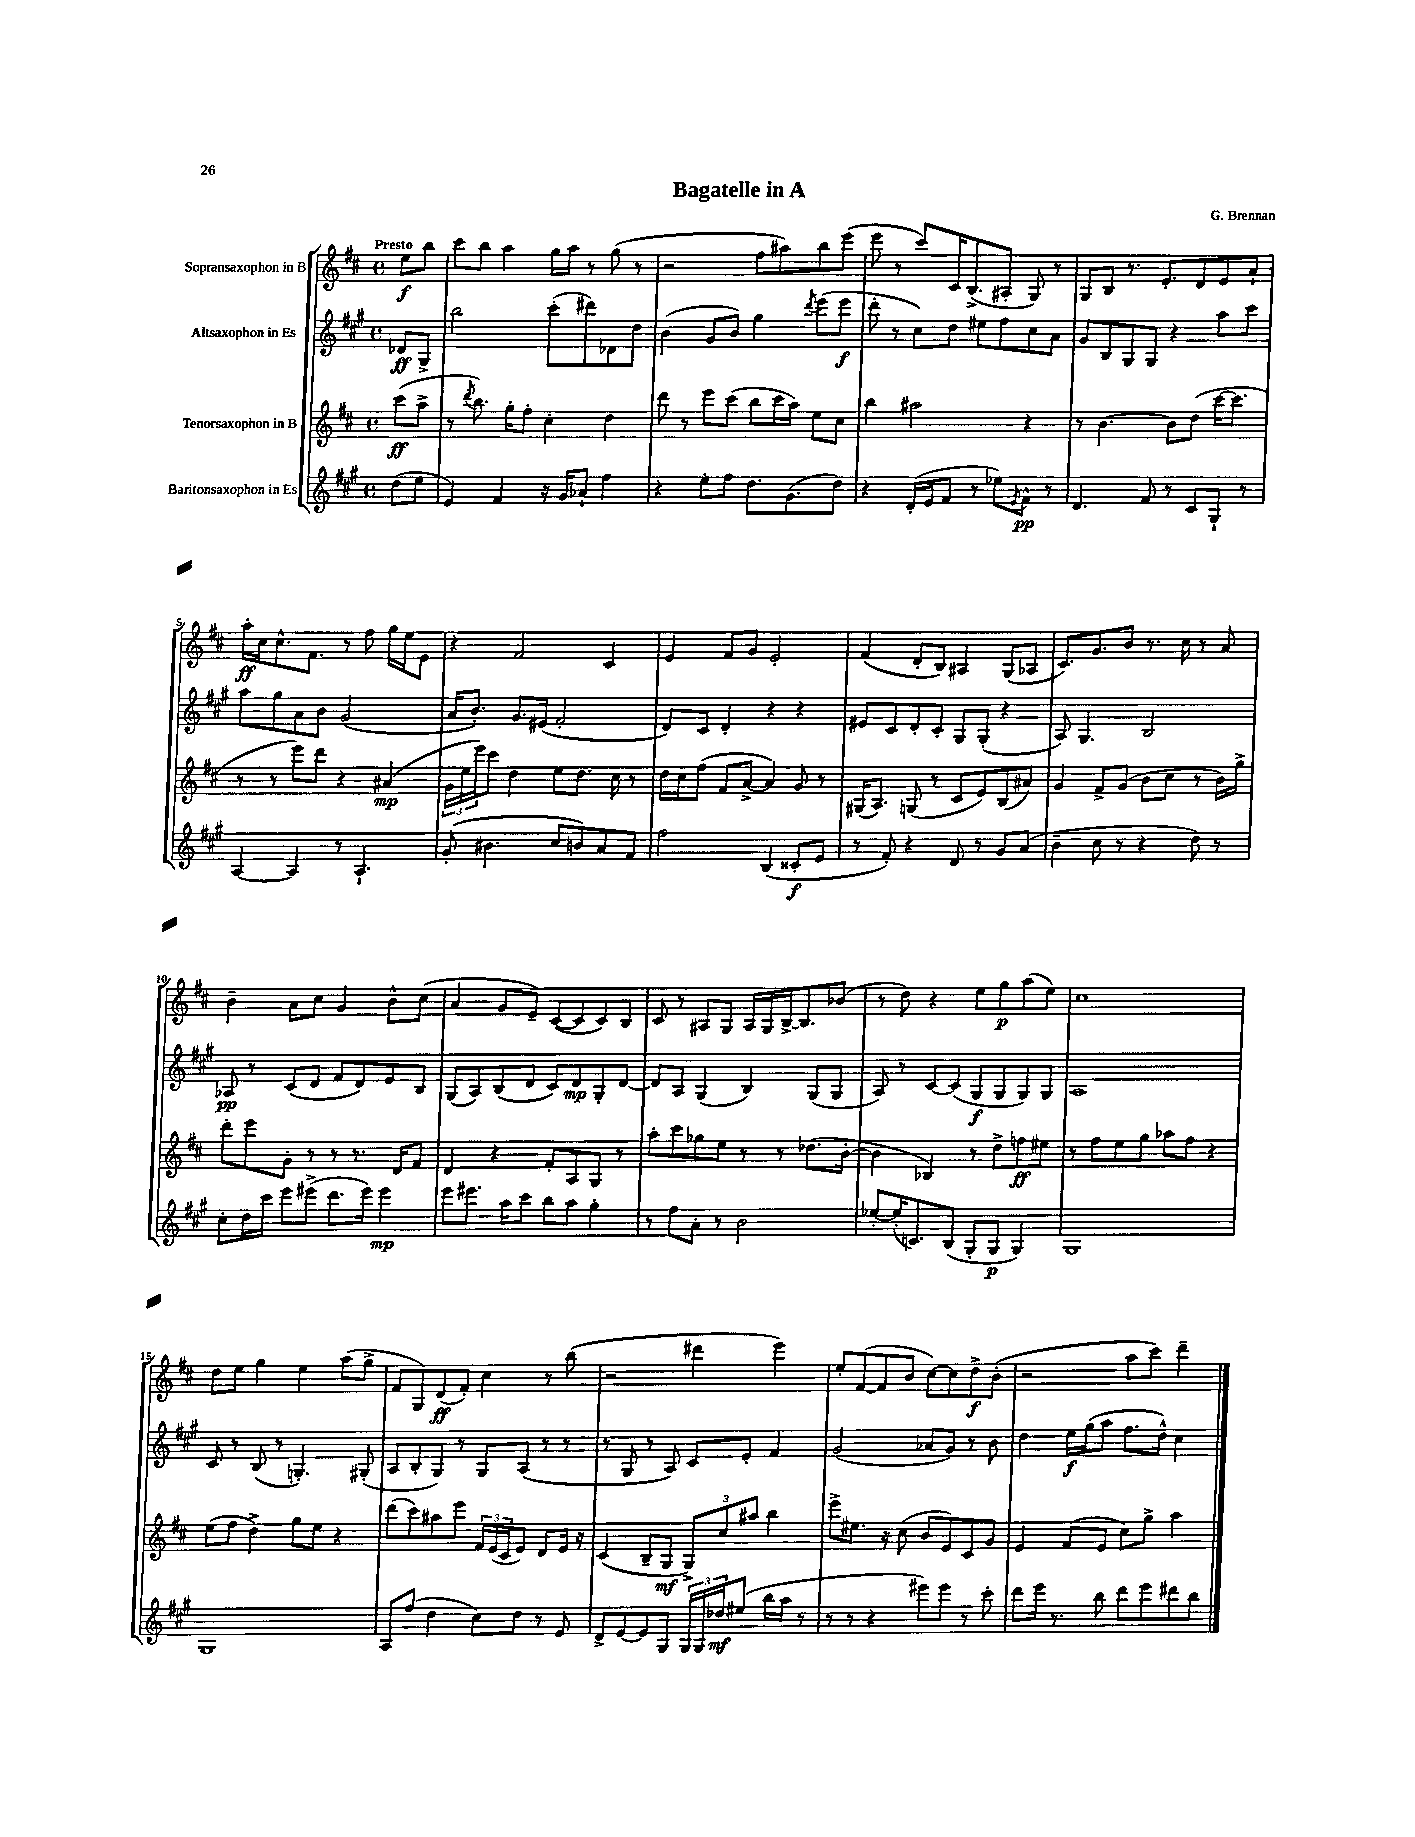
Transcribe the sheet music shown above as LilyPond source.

\header { title = "Bagatelle in A" composer = "G. Brennan" }
<<
\new StaffGroup <<
\new Staff = "s0" \with { instrumentName = "Sopransaxophon in B" } {
    \clef treble \key d \major \defaultTimeSignature \time 4/4 \partial 4 \tempo "Presto"
    e''8\f b''8 |
    cis'''8 b''8 a''4 g''16 a''16 r8 g''8( r8 |
    r2 fis''8 ais''8) b''8 e'''8( |
    e'''8 r8 cis'''8) cis'16 b8.->( ais8-. g8) r8 |
    g8 b8 r8. e'8.-. d'8 e'8 a'8-! |
    a''16-.\ff cis''16 cis''8.-^ fis'8. r8 fis''8 g''16 e''16 e'8 |
    r4 fis'2 cis'4 |
    e'4 fis'8 g'8 e'2-. |
    fis'4( d'8-. b8) ais4 g8( aes8 |
    cis'8.) g'8. b'8 r8. cis''16 r8 a'8 |
    b'4-- a'8 cis''8 g'4 b'8-^ cis''8( |
    a'4 g'8 e'8--) cis'8~( cis'8 cis'8) b8 |
    cis'8 r8 ais8 g8 ais16 g16 b16~-> b8. bes'8( |
    r8 d''8) r4 e''8 g''8\p a''8( e''8) |
    cis''1 |
    d''8 e''8 g''4 e''4 a''8( g''8-> |
    fis'8 g8) d'8\ff( fis'8-.) cis''4 r8 b''8( |
    r2 dis'''4 e'''4) |
    e''8-. fis'8~( fis'8 b'8 cis''8~) cis''8 d''8->\f b'8-.( |
    r2 a''8 cis'''8) d'''4-- \bar "|." |
}
\new Staff = "s1" \with { instrumentName = "Altsaxophon in Es" } {
    \clef treble \key a \major \defaultTimeSignature \time 4/4 \partial 4
    des'8\ff gis8-> |
    b''2 cis'''8-.( dis'''8) des'8 d''8 |
    b'4( gis'8 b'8) gis''4 \acciaccatura { d'''8 } e'''8( e'''8\f |
    d'''8-. r8 cis''8) d''8 eis''8 fis''8 cis''8 a'8 |
    gis'8 b8 gis8 gis8 r4 a''8 cis'''8 |
    a''8 gis''8 a'8 b'8 gis'2( |
    a'16 b'8.-.) gis'8. eis'16( fis'2-. |
    d'8) cis'8 d'4-. r4 r4 |
    eis'8 cis'8 d'8-. cis'8-. gis8 gis8-.( r4 |
    a8) gis4. b2 |
    aes8\pp r8 cis'8( d'8 fis'8 d'8) e'8 b8 |
    gis8( a8) b8( d'8 cis'8) d'8\mp gis8-. d'8~ |
    d'8 a8 gis4( b4) gis8( gis8 |
    a8) r8 cis'8~ cis'8( gis8\f gis8 gis8) gis8 |
    a1 |
    cis'8 r8 b8( r8 g4.-.) gis8-.( |
    a8 b8-. gis8) r8 gis8 a8( r8 r8 |
    r8 gis8 r8 a8) cis'8 e'8-. fis'4 |
    gis'2( aes'8 gis'8) r8 b'8 |
    d''4 e''16\f gis''16( a''8 fis''8. d''16-^) cis''4 \bar "|." |
}
\new Staff = "s2" \with { instrumentName = "Tenorsaxophon in B" } {
    \clef treble \key d \major \defaultTimeSignature \time 4/4 \partial 4
    cis'''8\ff( a''8-> |
    r8 \acciaccatura { d'''8 } b''8.) g''16-. fis''8-. cis''4-. d''4 |
    d'''8 r8 e'''8 cis'''8( b''8 cis'''16 a''16) e''8 cis''8 |
    b''4 ais''2 r4 |
    r8 b'4.~ b'8 d''8( cis'''16~ cis'''8. |
    r8 r8 e'''8) d'''8 r4 ais'4\mp( |
    \tuplet 3/2 { g'16 e''16 e'''16) } cis'''8 d''4 e''8 d''8. cis''16 r8 |
    d''16 cis''16 fis''8( fis'8 a'8~-> a'4) g'8 r8 |
    gis16( a8.) g8( r8 cis'8 e'8) b8( ais'8) |
    g'4 fis'8-> g'8( b'8 cis''8 r8 b'16) g''16-> |
    d'''8-. e'''8 g'8-. r8 r8 r8. d'16 fis'8 |
    d'4 r4 fis'8-. a8 g8 r8 |
    a''8-. cis'''8 ges''8 e''8 r8 r8 des''8.( b'16~-. |
    b'4 bes4) r8 d''8-> f''8\ff eis''8 |
    r8 fis''8 e''8 g''8 aes''8 fis''8 r4 |
    e''8( fis''8 d''4->) g''8 e''8 r4 |
    d'''8( cis'''8) ais''8 e'''8 \tuplet 3/2 { fis'16 e'16( cis'16 } e'8) d'8 e'16 r16 |
    cis'4( b8-- g8\mf \tuplet 3/2 { g8->) cis''8 ais''8 } b''4 |
    e'''8-> eis''8. r16 cis''8( b'8 e'8) cis'8 g'8 |
    e'4 fis'8( e'8 cis''8) g''8-> a''4 \bar "|." |
}
\new Staff = "s3" \with { instrumentName = "Baritonsaxophon in Es" } {
    \clef treble \key a \major \defaultTimeSignature \time 4/4 \partial 4
    d''8( e''8 |
    e'4) fis'4 r16 gis'16 aes'8-! fis''4 |
    r4 e''8-. fis''8 d''8. gis'8.( d''8) |
    r4 d'16-.( e'16 fis'8 r8 ees''8) \acciaccatura { e'8 } fis'8-^\pp r8 |
    d'4. fis'8 r8 cis'8 gis8-! r8 |
    a4~ a4 r8 a4.-! |
    gis'8-.( bis'4. cis''8 b'8) a'8 fis'8 |
    fis''2 b4( cisis'8-.\f e'8 |
    r8 fis'8-.) r4 d'8 r8 gis'8 a'8( |
    b'4-- cis''8 r8 r4 d''8) r8 |
    cis''8-. d''16 cis'''16 e'''8 eis'''8->( d'''8. eis'''16) eis'''4\mp |
    e'''8 eis'''8. a''16 cis'''8 b''8 a''8 gis''4-. |
    r8 fis''8 a'8-. r8 b'2 |
    ees''8~-. ees''16-.( c'8.) b8( gis8-. gis8\p gis4) |
    gis1 |
    gis1 |
    a8 fis''8( d''4 cis''8) d''8 r8 e'8 |
    d'8-> e'8~ e'8 gis8 \tuplet 3/2 { gis16 gis16 des''16\mf } eis''8( b''16 a''16 r8 |
    r8 r8 r4 eis'''8) eis'''8 r8 cis'''8-. |
    d'''8 e'''16 r8. b''8 d'''8 e'''8 dis'''8 b''8 \bar "|." |
}
>>
>>
